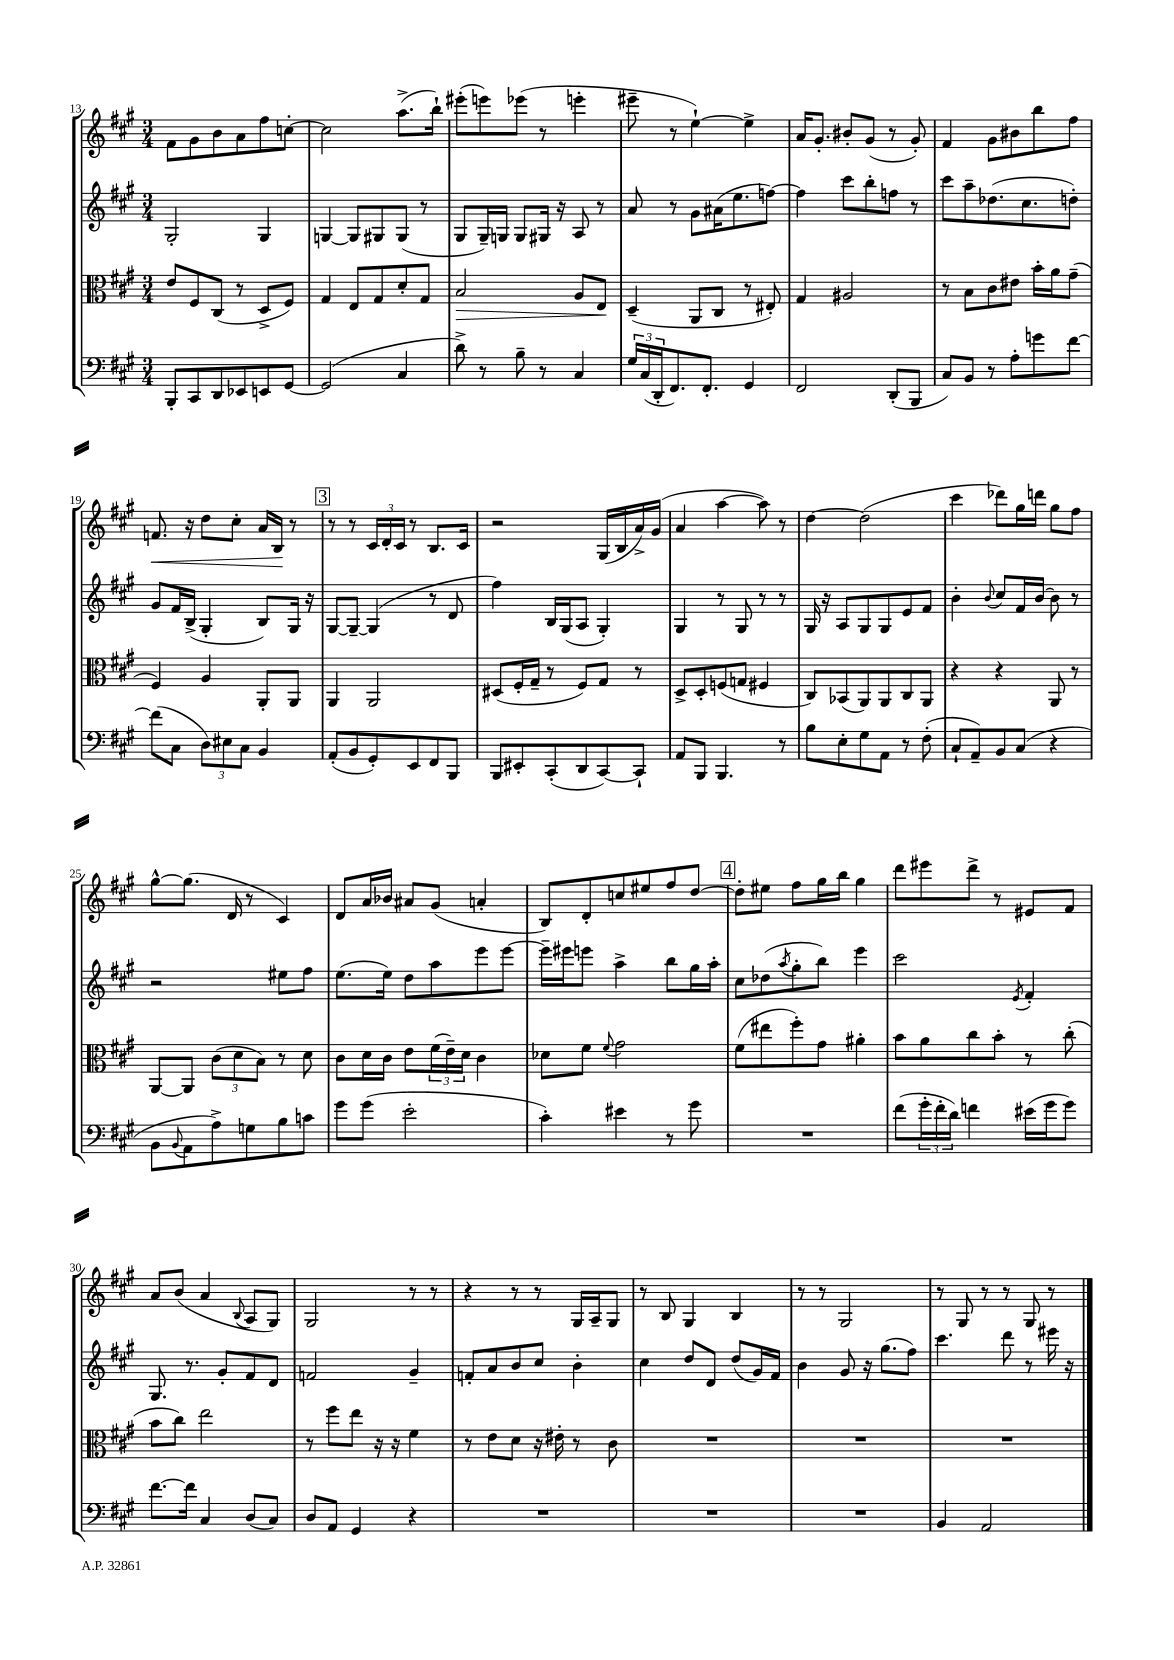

**kern	**kern	**dynam	**kern	**kern	**dynam
*part4	*part3	*part3	*part2	*part1	*part1
*staff4	*staff3	*staff3	*staff2	*staff1	*staff1
*clefF4	*clefC3	*	*clefG2	*clefG2	*
*k[f#c#g#]	*k[f#c#g#]	*	*k[f#c#g#]	*k[f#c#g#]	*
*M3/4	*M3/4	*	*M3/4	*M3/4	*
=13	=13	=13	=13	=13	=13
8BBB'/L	8e/L	.	2G#'/	8f#\L	.
8CC#/	8F#/	.	.	8g#\	.
8DD/	(8C#/J	.	.	8b\	.
8EE-X/	8r	.	.	8a\	.
8EEn/	8D^/L	.	4G#/	8ff#\	.
[8GG#/J	8F#/J)	.	.	[8ccn'\J	.
=14	=14	=14	=14	=14	=14
(2GG#/]	4G#/	.	[4Gn/	2cc\]	.
.	8E/L	.	8G/L]	.	.
.	8G#/	.	8G#X/	.	.
4C#/	8d'/	.	(8G#/J	(8.aa^\L	.
.	8G#/J	.	8r	.	.
.	.	.	.	16bb`\Jk)	.
=15	=15	=15	=15	=15	=15
!	!	!LO:HP:b	!	!	!
8d^\)	2B/	>	8G#/L	(8eee#X'\L	.
8r	.	.	16G#~/L)	8eeen\)	.
.	.	.	16Gn/JJ	.	.
8B~\	.	.	8G/L	(8eee-X\J	.
8r	.	.	16G#X/Jk	8r	.
.	.	.	16r	.	.
4C#/	8A/L	.	8A/	4eeen'\	.
.	8E/J	.	8r	.	.
.	.	]	.	.	.
=16	=16	=16	=16	=16	=16
24G#/LL	(4D~/	.	8a/	8eee#X~\	.
(24C#/	.	.	.	.	.
24DD'/J	.	.	.	.	.
8.FF#/)	.	.	8r	8r	.
.	8AA/L	.	8g#\L	[4ee`\)	.
8.FF#'/J	.	.	.	.	.
.	8C#/J	.	(16a#X\K	.	.
.	.	.	8.ee\	.	.
4GG#/	8r	.	.	4ee^\]	.
.	8E#X'/)	.	[8ffn\J)	.	.
=17	=17	=17	=17	=17	=17
2FF#/	4G#/	.	4ff\]	16a/KL	.
.	.	.	.	8.g#'/J	.
.	2A#X/	.	8ccc#\L	8b#X'/L	.
.	.	.	8bb'\	(8g#/J	.
(8DD'/L	.	.	8ffn\J	8r	.
8BBB/J	.	.	8r	8g#'/)	.
=18	=18	=18	=18	=18	=18
8C#/L)	8r	.	8ccc#\L	4f#/	.
8BB/J	8B\L	.	8aa~\	.	.
8r	8c#\	.	(8.dd-X\	8g#\L	.
8A'\L	8e#X\J	.	.	8b#X\	.
.	.	.	8.cc#\	.	.
8gn\	16b'\LL	.	.	8bb\	.
.	16a\J	.	.	.	.
[8f#\J	(8g#~\J	.	8ddn'\J)	8ff#\J	.
!!LO:LB:g=z
=19	=19	=19	=19	=19	=19
!	!	!	!	!	!LO:HP:b
(8f#\L]	4F#/)	.	8g#/L	8.fn/	<
8C#\J	.	.	16f#/L	.	.
.	.	.	(16B^/JJ	16r	.
12D\L)	4A/	.	4G#'/	8dd\L	.
12E#X\	.	.	.	.	.
.	.	.	.	8cc#'\J	.
12C#\J	.	.	.	.	.
4BB/	8AA'/L	.	8B/L)	16a/LL	.
.	.	.	.	16B/JJ	.
.	8AA/J	.	16G#/Jk	8r	[
.	.	.	16r	.	.
!!LO:REH:place=s1:t=3
=20	=20	=20	=20	=20	=20
(8AA'/L	4AA/	.	[8G#/L	8r	.
8BB/	.	.	8G#~/J_	8r	.
8GG#'/)	2AA/	.	(4G#/]	24c#/LL	.
.	.	.	.	24d'/	.
.	.	.	.	24c#/JJ	.
8EE/	.	.	.	8r	.
8FF#/	.	.	8r	8.B/L	.
8BBB/J	.	.	8d/	.	.
.	.	.	.	16c#/Jk	.
=21	=21	=21	=21	=21	=21
8BBB/L	(8D#X/L	.	4ff#\)	2r	.
8EE#X'/	16F#'/L	.	.	.	.
.	16G#~/JJ	.	.	.	.
(8CC#'/	8r	.	16B/LL	.	.
.	.	.	(16G#/J	.	.
8DD/	8F#/L)	.	8A/J	.	.
[8CC#/)	8G#/J	.	4G#'/)	(16G#/LL	.
.	.	.	.	16B/	.
8CC#`/J]	8r	.	.	16a^/)	.
.	.	.	.	(16g#/JJ	.
=22	=22	=22	=22	=22	=22
8AA/L	8D^/L	.	4G#/	4a/	.
8BBB/J	8D'/	.	.	.	.
4.BBB/	(8Fn/	.	8r	[4aa\	.
.	8Gn/J	.	8G#/	.	.
.	4F#X/	.	8r	8aa\])	.
8r	.	.	8r	8r	.
=23	=23	=23	=23	=23	=23
8B\L	8C#/L)	.	16G#/	[4dd\	.
.	.	.	16r	.	.
8E'\	(8BB-X/	.	8A/L	.	.
8G#\	8AA/)	.	8G#/	(2dd\]	.
8AA\J	8AA/	.	8G#/	.	.
8r	8C#/	.	8e/	.	.
(8F#'\	8AA/J	.	8f#/J	.	.
=24	=24	=24	=24	=24	=24
8C#`/L	4r	.	4b'\	4ccc#\	.
8AA~/)	.	.	.	.	.
.	.	.	8qqb/	.	.
8BB/	4r	.	8cc#/L	8ddd-X\L)	.
(8C#/J	.	.	16f#/L	16gg#\L	.
.	.	.	[16b/JJ	16dddn\JJ	.
4r	8AA/	.	8b\]	8gg#\L	.
.	8r	.	8r	8ff#\J	.
!!LO:LB:g=z
=25	=25	=25	=25	=25	=25
8BB\L	[8AA/L	.	2r	[8gg#^^\L	.
8qqBB/	.	.	.	.	.
8AA\	8AA/J]	.	.	(8.gg#\J]	.
8A^\)	(12c#\L	.	.	.	.
.	.	.	.	16d/	.
.	12d\	.	.	.	.
8Gn\	.	.	.	8r	.
.	12B\J)	.	.	.	.
8B\	8r	.	8ee#X\L	4c#/)	.
8cn\J	8d\	.	8ff#\J	.	.
=26	=26	=26	=26	=26	=26
8g#\L	8c#\L	.	(8.ee\L	8d/L	.
(8g#\J	16d\L	.	.	16a/L	.
.	16c#\JJ	.	16ee\Jk)	16b-X/JJ	.
2e'\	8e\L	.	8dd\L	8a#X/L	.
.	(24f#\L	.	8aa\	(8g#/J	.
.	24e~\)	.	.	.	.
.	24d\JJ	.	.	.	.
.	4c#\	.	8eee\	4an'/	.
.	.	.	[8eee\J	.	.
=27	=27	=27	=27	=27	=27
4c#'\)	8d-X\L	.	16eee~\LL]	8B/L)	.
.	.	.	16eee#X\J	.	.
.	8f#\J	.	8eeen\J	8d'/	.
.	8qqf#/	.	.	.	.
4e#X\	2g#\	.	4aa^\	8ccn/	.
.	.	.	.	8ee#X/	.
8r	.	.	8bb\L	8ff#/	.
8g#\	.	.	16gg#\L	[8dd/J	.
.	.	.	16aa'\JJ	.	.
!!LO:REH:place=s1:t=4
=28	=28	=28	=28	=28	=28
2.r	(8f#\L	.	8cc#\L	8dd'\L]	.
.	8ee#X\	.	(8dd-X\	8ee#X\J	.
.	.	.	8qaa/	.	.
.	8ff#'\)	.	8gg#'\	8ff#\L	.
.	8g#\J	.	8bb\J)	16gg#\L	.
.	.	.	.	16bb\JJ	.
.	4a#X'\	.	4eee\	4gg#\	.
=29	=29	=29	=29	=29	=29
(8f#\L	8b\L	.	2ccc#\	8ddd\L	.
24g#'\L	8a\	.	.	8eee#X\	.
24f#'\	.	.	.	.	.
24d\JJ)	.	.	.	.	.
4fn\	8cc#\	.	.	8ddd^\J	.
.	8b'\J	.	.	8r	.
.	.	.	8qe/	.	.
(16e#X\LL	8r	.	4f#'/	8e#X/L	.
16g#\J	.	.	.	.	.
8g#\J)	(8cc#'\	.	.	8f#/J	.
!!LO:LB:g=z
=30	=30	=30	=30	=30	=30
[8.f#\L	8b\L	.	8.G#/	8a/L	.
.	8cc#\J)	.	.	(8b/J	.
16f#\Jk]	.	.	8.r	.	.
4C#/	2ee\	.	.	4a/	.
.	.	.	8g#'/L	.	.
.	.	.	.	8qqB/	.
(8D/L	.	.	8f#/	8A/L	.
8C#/J)	.	.	8d/J	8G#/J)	.
=31	=31	=31	=31	=31	=31
8D/L	8r	.	2fn/	2G#/	.
8AA/J	8ff#\L	.	.	.	.
4GG#/	8ee\J	.	.	.	.
.	16r	.	.	.	.
.	16r	.	.	.	.
4r	4f#\	.	4g#~/	8r	.
.	.	.	.	8r	.
=32	=32	=32	=32	=32	=32
2.r	8r	.	8fn'/L	4r	.
.	8e\L	.	8a/	.	.
.	8d\J	.	8b/	8r	.
.	16r	.	8cc#/J	8r	.
.	16e#X'\	.	.	.	.
.	8r	.	4b'\	16G#/LL	.
.	.	.	.	16A~/J	.
.	8c#\	.	.	8G#/J	.
=33	=33	=33	=33	=33	=33
2.r	2.r	.	4cc#\	8r	.
.	.	.	.	8B/	.
.	.	.	8dd/L	4G#/	.
.	.	.	8d/J	.	.
.	.	.	(8dd/L	4B/	.
.	.	.	16g#/L)	.	.
.	.	.	16f#/JJ	.	.
=34	=34	=34	=34	=34	=34
2.r	2.r	.	4b\	8r	.
.	.	.	.	8r	.
.	.	.	8g#/	2G#/	.
.	.	.	16r	.	.
.	.	.	(8.gg#\L	.	.
.	.	.	8ff#\J)	.	.
=35	=35	=35	=35	=35	=35
4BB/	2.r	.	4.ccc#\	8r	.
.	.	.	.	8G#/	.
2AA/	.	.	.	8r	.
.	.	.	8ddd\	8r	.
.	.	.	8r	8G#/	.
.	.	.	16eee#X\	8r	.
.	.	.	16r	.	.
==	==	==	==	==	==
*-	*-	*-	*-	*-	*-
